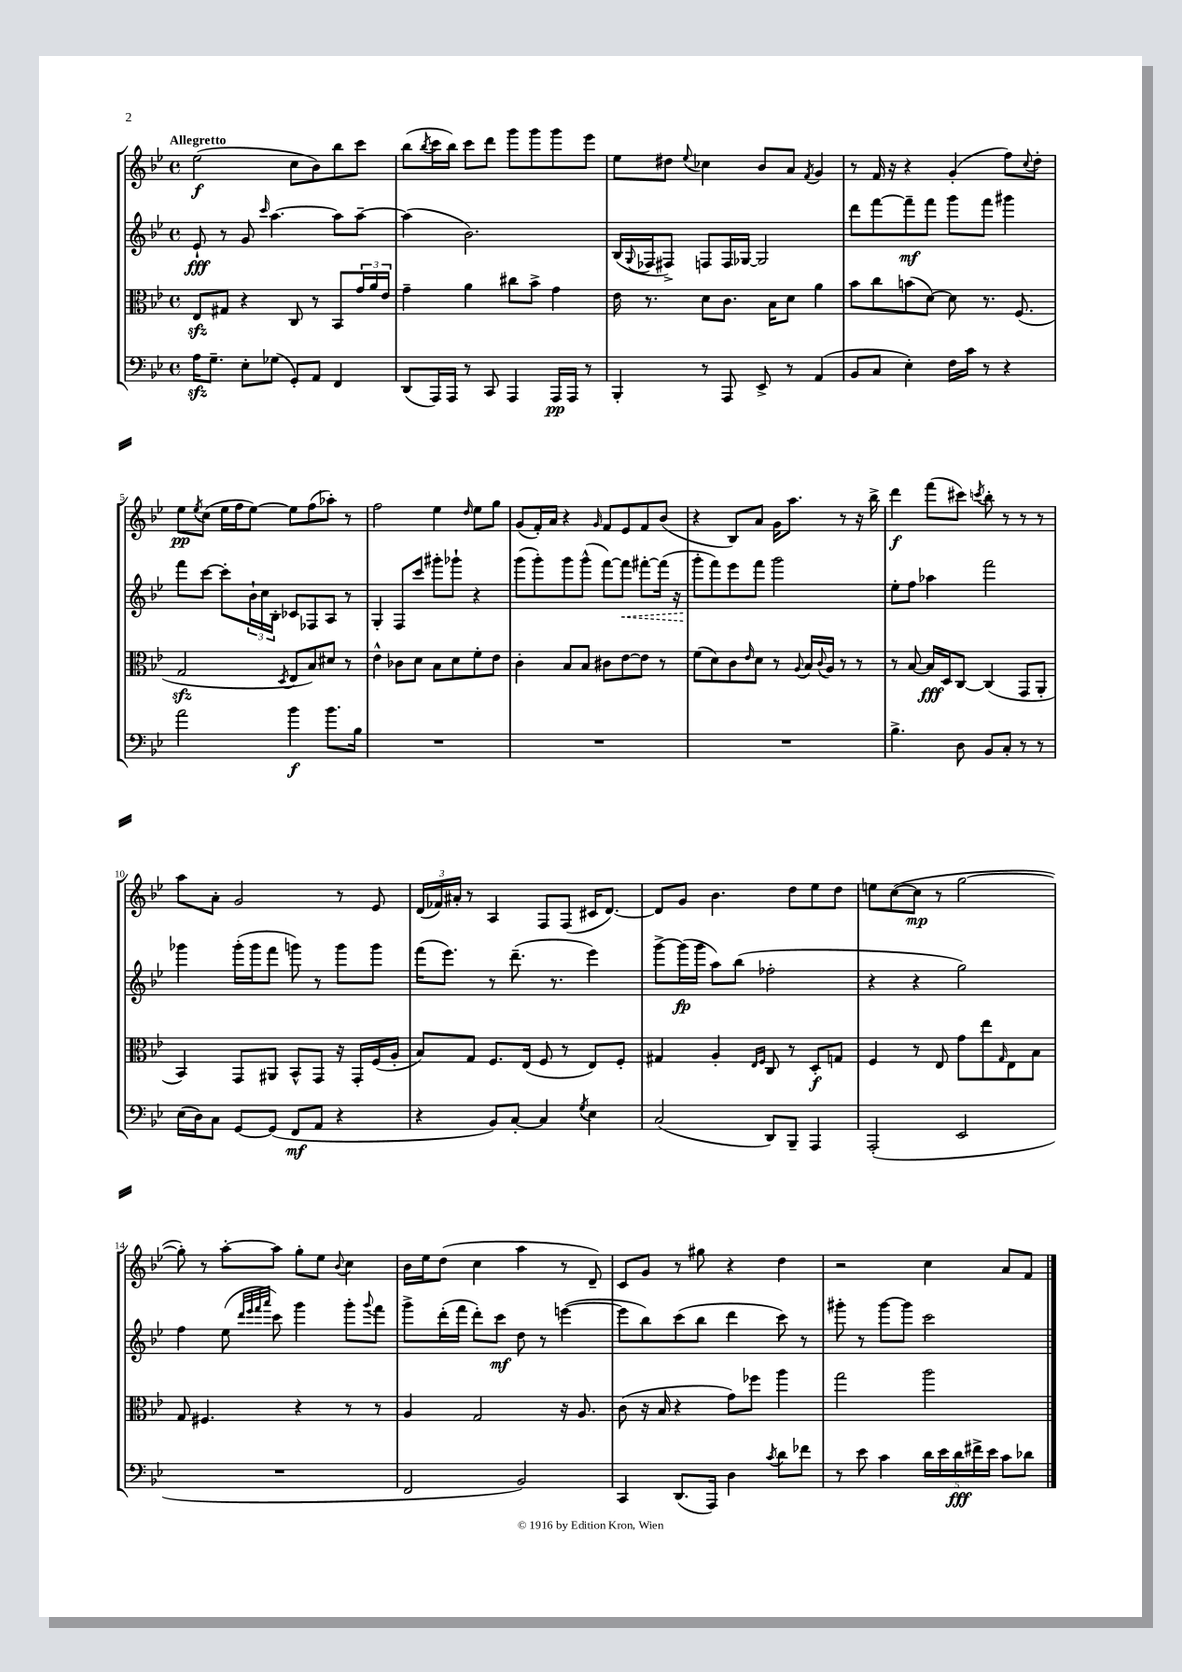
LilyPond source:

<<
\new StaffGroup <<
\new Staff = "s0" {
    \clef treble \key bes \major \defaultTimeSignature \time 4/4 \tempo "Allegretto"
    ees''2\f( c''8 bes'8) bes''8 c'''8 |
    bes''8( \acciaccatura { bes''8 } c'''16 bes''16) c'''8 d'''8 g'''8 g'''8 g'''8 ees'''8 |
    ees''8 dis''8 \appoggiatura { ees''8 } ces''4 bes'8 a'8 \acciaccatura { f'8 } g'4 |
    r8 f'16 r16 r4 g'4-.( f''8) \appoggiatura { c''8 } d''8-. |
    ees''8\pp \acciaccatura { ees''8 } c''8( ees''16 f''16 ees''8~) ees''8 f''8( aes''8-.) r8 |
    f''2 ees''4 \grace { d''16 } ees''8 g''8 |
    g'8( f'16-.) a'16 r4 \grace { g'16 } f'8 ees'8 f'8 bes'8( |
    r4 bes8) a'8 g'16 a''8. r8 r16 bes''16-> |
    d'''4\f f'''8( cis'''8) \acciaccatura { c'''8 } bes''8-. r8 r8 r8 |
    a''8 a'8-. g'2 r8 ees'8 |
    \tuplet 3/2 { d'16( fes'16) ais'16-. } r8 a4 f8 f8( cis'16 d'8.~) |
    d'8 g'8 bes'4. d''8 ees''8 d''8 |
    e''8 c''8~( c''8\mp r8 g''2~ |
    g''8-.) r8 a''8~-. a''8 g''8-. ees''8 \appoggiatura { bes'8 } c''4 |
    bes'16 ees''16 d''8( c''4 a''4 r8 d'8--) |
    c'8 g'8 r8 gis''8 r4 d''4 |
    r2 c''4 a'8 f'8 \bar "|." |
}
\new Staff = "s1" {
    \clef treble \key bes \major \defaultTimeSignature \time 4/4
    ees'8-!\fff r8 g'8 \grace { c'''16 } a''4.~ a''8 a''8~-- |
    a''4( bes'2.) |
    bes16( \appoggiatura { g8 } fes16 fis8->) f8 f16 ges16~ ges2 |
    d'''8 f'''8~ f'''8--\mf f'''8 g'''8 f'''8 gis'''4 |
    f'''8 c'''8~ c'''8-. \tuplet 3/2 { bes'16-! c''16 bes16-. } ces'8 fes8 a8 r8 |
    g4-. f8 c'''8 gis'''8-. ges'''8-! r4 |
    g'''8( g'''8-.) g'''8 g'''8-^( f'''8~) \once \override Hairpin.style = #'dashed-line f'''8\< fis'''8~-. fis'''16( r16 |
    g'''8-.\! f'''8) ees'''8 f'''8 g'''2 |
    ees''8-. f''8 aes''4 f'''2 |
    ges'''4 ges'''16-.( ges'''16 f'''8 g'''8) r8 g'''8 g'''8 |
    f'''16( ees'''8.) r8 d'''8.--( r8. ees'''4) |
    g'''8~-> g'''16\fp( g'''16 a''8) bes''8( fes''2-. |
    r4 r4 g''2) |
    f''4 ees''8( \grace { d'''32 ees'''32 f'''32 a'''32 } c'''8) g'''4 g'''8-. \appoggiatura { g'''8 } f'''8 |
    g'''8-> d'''16-.( f'''16 d'''8-.) c'''8\mf d''8 r8 e'''4~( |
    e'''8 bes''8) c'''8( bes''8 d'''4 c'''8) r8 |
    gis'''8-. r8 gis'''8~ gis'''8 c'''2 \bar "|." |
}
\new Staff = "s2" {
    \clef alto \key bes \major \defaultTimeSignature \time 4/4
    ees8\sfz gis8 r4 c8 r8 bes,8 \tuplet 3/2 { g'16 a'16 ees'16 } |
    g'4-- a'4 cis''8 bes'8-> g'4 |
    ees'16 r8. d'8 c'8. bes16 d'8 a'4 |
    bes'8 c''8 b'8( d'8~) d'8 r8. f8.( |
    g2\sfz \acciaccatura { d8 } ees8 bes8) dis'8 r8 |
    ees'4-^ ces'8 d'8 bes8 d'8 f'8-. ees'8 |
    c'4-. bes8 bes8 cis'8 ees'8~ ees'8 r8 |
    f'8( d'8) c'8 \grace { ees'16 } d'8 r8 \appoggiatura { a8 } bes16 \appoggiatura { c'8 } a16 r8 r8 |
    r8 bes8~ bes16\fff d16 c8~ c4( g,8 a,8-. |
    bes,4) g,8 ais,8 bes,8-^ g,8 r16 g,16-. f16( a16-. |
    bes8) g8 f8. ees16( f8 r8 ees8) f8-. |
    gis4 a4-. \grace { ees16 f16 } c8 r8 d8-.\f g8 |
    f4 r8 ees8 g'8 ees''8 \grace { g16 } ees8 bes8 |
    g8 fis4. r4 r8 r8 |
    a4 g2 r16 a8. |
    c'8( r16 bes16 r4 g'8) fes''8 a''4 |
    g''2 a''2 \bar "|." |
}
\new Staff = "s3" {
    \clef bass \key bes \major \defaultTimeSignature \time 4/4
    a16\sfz g8.-- ees8-. ges8( g,8-.) a,8 f,4 |
    d,8( a,,16) a,,16 r8 c,8 a,,4 a,,16\pp a,,16 r8 |
    bes,,4-. r8 a,,8 ees,8-> r8 a,4( |
    bes,8 c8 ees4-.) f16 c'16 r8 r4 |
    a'2 bes'4\f bes'8. bes16 |
    R1 |
    R1 |
    R1 |
    bes4.-> d8 bes,8 c8-. r8 r8 |
    ees16( d16) c8 g,8~ g,8( f,8\mf a,8 r4 |
    r4 bes,8) c8~-. c4 \acciaccatura { g8 } ees4 |
    c2( d,8) bes,,8-- a,,4 |
    a,,2-.( ees,2 |
    R1 |
    f,2 bes,2) |
    c,4 d,8.( a,,16) d4 \acciaccatura { c'8 } d'8 fes'8 |
    r8 ees'8 c'4 \tuplet 5/4 { d'16 ees'16 d'16\fff fis'16-> ees'16 } c'8 des'8 \bar "|." |
}
>>
>>
